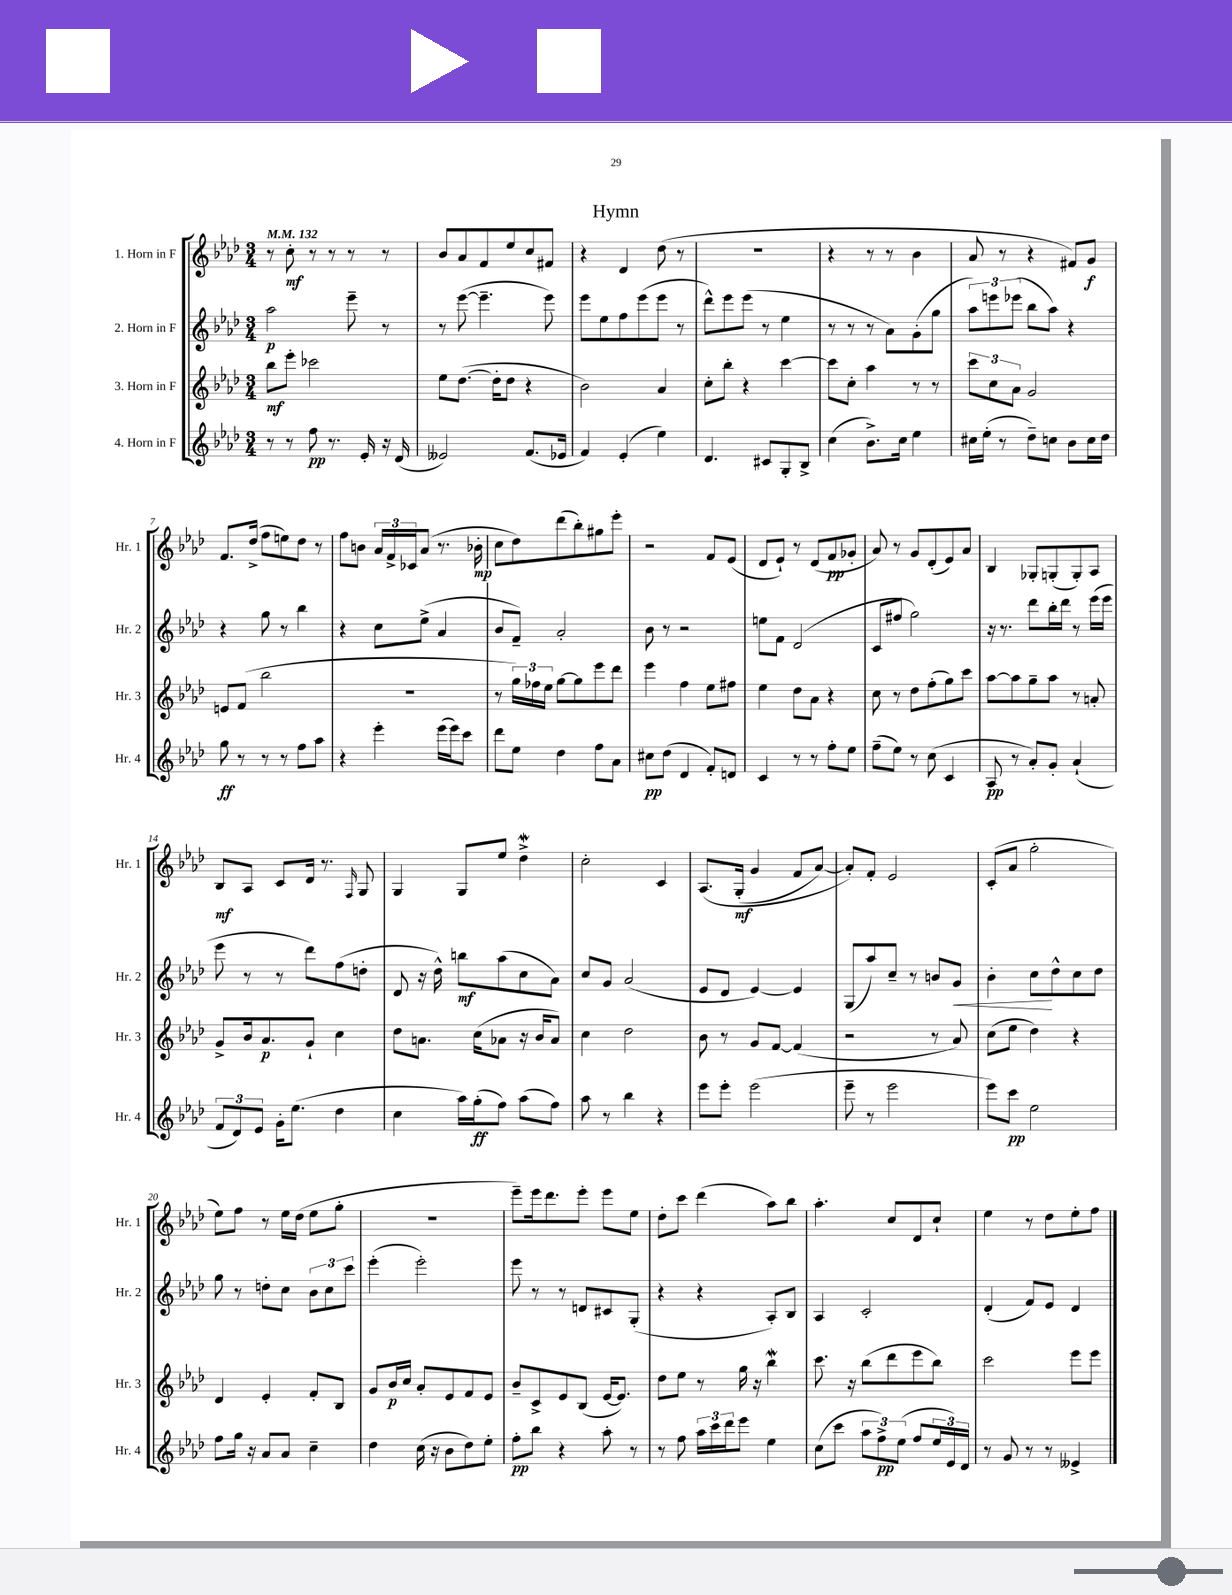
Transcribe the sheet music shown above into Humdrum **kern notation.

**kern	**kern	**kern	**kern
*staff4	*staff3	*staff2	*staff1
*clefG2	*clefG2	*clefG2	*clefG2
*k[b-e-a-d-]	*k[b-e-a-d-]	*k[b-e-a-d-]	*k[b-e-a-d-]
*M3/4	*M3/4	*M3/4	*M3/4
*MM132	*MM132	*MM132	*MM132
8r	8bb-	2aa-	8r
8r	8eee-'	.	8cc'
8ff	2ccc-	.	8r
8.r	.	.	8r
.	.	8eee-~	8r
16e-'	.	.	.
16r	.	8r	8r
(16d-	.	.	.
=	=	=	=
2e--)	8ee-	8r	8b-
.	([8.dd-	([8eee-	8a-
.	.	4.eee-~]	8f
.	16dd-']	.	.
.	8dd-	.	8ee-
(8.f	4r	.	8cc
.	.	8eee-)	8f#
16e-	.	.	.
=	=	=	=
4f)	2b-)	8eee-	4r
.	.	8ee-	.
(4e-'	.	8ff	4d-
.	.	(8eee-	.
4ee-)	4a-	8eee-	(8dd-
.	.	8r	8r
=	=	=	=
4.d-	8cc'	8ddd-^^)	2.r
.	8bb-'	8eee-	.
.	4r	(8eee-	.
8c#	.	8r	.
8G'	[4ccc	4ee-	.
8B-^	.	.	.
=	=	=	=
(4cc	8ccc]	8r	4r
.	8cc'	8r	.
8.b-^)	4aa-	8r	8r
.	.	8a-)	8r
16cc	.	.	.
4ee-	8r	(8g'	4b-
.	8r	8gg	.
=	=	=	=
16cc#	12ccc	12aa-)	8a-
(16ee-'	.	.	.
.	12cc	12eee	.
8r	.	.	8r
.	12a-	(12eee-	.
8dd-~)	2g	8bb-	4r
8cc	.	8aa-)	.
8b-	.	4r	8f#)
16cc	.	.	8g
16dd-	.	.	.
=	=	=	=
8gg	8e	4r	8.f
8r	(8f	.	.
.	.	.	(16dd-^
8r	2bb-	8gg	8ff
8r	.	8r	8ee)
8ff	.	4bb-	8dd-
8aa-	.	.	8r
=	=	=	=
4r	2.r	4r	8ff
.	.	.	8b
4eee-'	.	8cc	24a-
.	.	.	24f^
.	.	.	24c-
.	.	(8ee-^	(8a-
(16eee-	.	4a-	8.r
16eee-)	.	.	.
8ccc	.	.	.
.	.	.	16b-'
=	=	=	=
8ddd-	8r	8b-	8cc
8ee-	24gg)	8f~)	8dd-)
.	24ff-	.	.
.	24ee-	.	.
4dd-	[8gg	2a-'	(8ddd-
.	8gg]	.	8bb-')
8ff	8eee-	.	8gg#
8a-	8ddd-	.	8eee-'
=	=	=	=
8cc#	4eee-	8b-	2r
(8dd-	.	8r	.
4d-	4ff	2r	.
8f')	8ee-	.	8f
8d	8ff#	.	(8e-
=	=	=	=
4c	4ee-	8ee	8d-
.	.	8f	8e-`)
8r	8dd-	(2d-	8r
8r	8a-	.	(8d-
8ff'	4r	.	8f
8ee-	.	.	8g-'
=	=	=	=
(8ff~	8cc	8c	8a-)
8ee-)	8r	8ff#	8r
8r	8dd-	2gg)	8g
(8cc	(8ff'	.	(8d-'
4c	8gg)	.	8e-)
.	8ccc	.	8a-
=	=	=	=
8A-	[8aa-	16r	4B-
.	.	8.r	.
8r	8aa-]	.	.
8a-')	8gg~	8ddd-	8G-'
8g'	8aa-	16bb-'	(8G'
.	.	16ddd-	.
(4a-`	8r	8r	8G')
.	8a'	(16eee-	8A-
.	.	16eee-	.
=	=	=	=
12f	8g^	8eee-	8B-
12d-)	.	.	.
.	16b-	8r	8A-
12e-	.	.	.
.	8.a-	.	.
16g'	.	8r	8c
(8.ee-	.	.	.
.	8g`	8ddd-)	16d-
.	.	.	8.r
4dd-	4cc	(8ff	.
.	.	.	16qqF
.	.	8dd'	8G
=	=	=	=
4cc	8dd-	8d-	4G
.	8.a	16r	.
.	.	16dd-^^)	.
16aa-)	.	8bb	8G
(16gg'	(16cc	.	.
8ff)	8a-	(8aa-	8ee-
(8aa-	16r	8cc	4dd-^
.	16b-	.	.
8ff)	8a-)	8a-)	.
=	=	=	=
8aa-	4cc	8cc	2cc'
8r	.	8g	.
4bb-	2dd-	(2a-	.
4r	.	.	4c
=	=	=	=
8eee-	8b-	8e-	&(8.A-
8eee-'	8r	8d-	.
.	.	.	(16G'
(2eee-	8g	[4e-)	4g
.	[8f	.	.
.	(4f]	4e-]	8f
.	.	.	[8a-)
=	=	=	=
8eee-~	2r	(8G	8a-']&)
8r	.	8aa-)	8f'
2eee-	.	8cc~	2e-
.	.	8r	.
.	8r	8b	.
.	8a-)	8g	.
=	=	=	=
8eee-)	(8cc	4b-'	(8c'
8ccc	8ee-	.	8a-
2ee-	4dd-)	8cc	2gg'
.	.	8dd-^^	.
.	4r	8cc	.
.	.	8dd-	.
=	=	=	=
8ff	4d-	8gg	8ee-)
16gg	.	8r	8ff
16r	.	.	.
8a-	4e-'	8dd'	8r
8a-	.	8cc	16ee-
.	.	.	(16dd-
4cc~	8f'	12b-	8ee-
.	.	12cc	.
.	8B-	.	8gg'
.	.	12ccc	.
=	=	=	=
4dd-	8g	(4eee-'	2.r
.	16b-	.	.
.	16cc	.	.
(16cc	8a-'	2eee-')	.
16r	.	.	.
8b-	8e-	.	.
8dd-)	8f	.	.
8ee-'	8e-	.	.
=	=	=	=
8ff'	8b-~	8eee-	8eee-~)
8bb-	8c^	8r	16eee-
.	.	.	8.ddd-
4r	8e-	8r	.
.	(8B-	8d	8eee-'
8aa-'	[16e-	8c#	8eee-
.	8.e-])	.	.
8r	.	(8G'	8ee-
=	=	=	=
8r	8dd-	4r	8dd-'
8ff	8ee-	.	8ccc
24aa-	8r	4r	(4ddd-
24ccc	.	.	.
24ddd-	.	.	.
8eee-	16gg	.	.
.	16r	.	.
4ee-	4bb-	8A-')	8aa-)
.	.	8B-	8bb-
=	=	=	=
(8cc	8.ccc	4A-	4.aa-'
8ccc	.	.	.
.	16r	.	.
12aa-	(8bb-	2c'	.
12ff^)	.	.	.
.	8ddd-	.	8cc
(12ee-	.	.	.
8ff	8eee-	.	8d-
24ee-	8bb-)	.	8cc`
24e-)	.	.	.
24d-	.	.	.
=	=	=	=
8r	2ccc	(4d-'	4ee-
8g	.	.	.
8r	.	8f)	8r
8r	.	8e-	8dd-
4e--^	8eee-	4d-	8ee-'
.	8eee-	.	8ff
==	==	==	==
*-	*-	*-	*-
